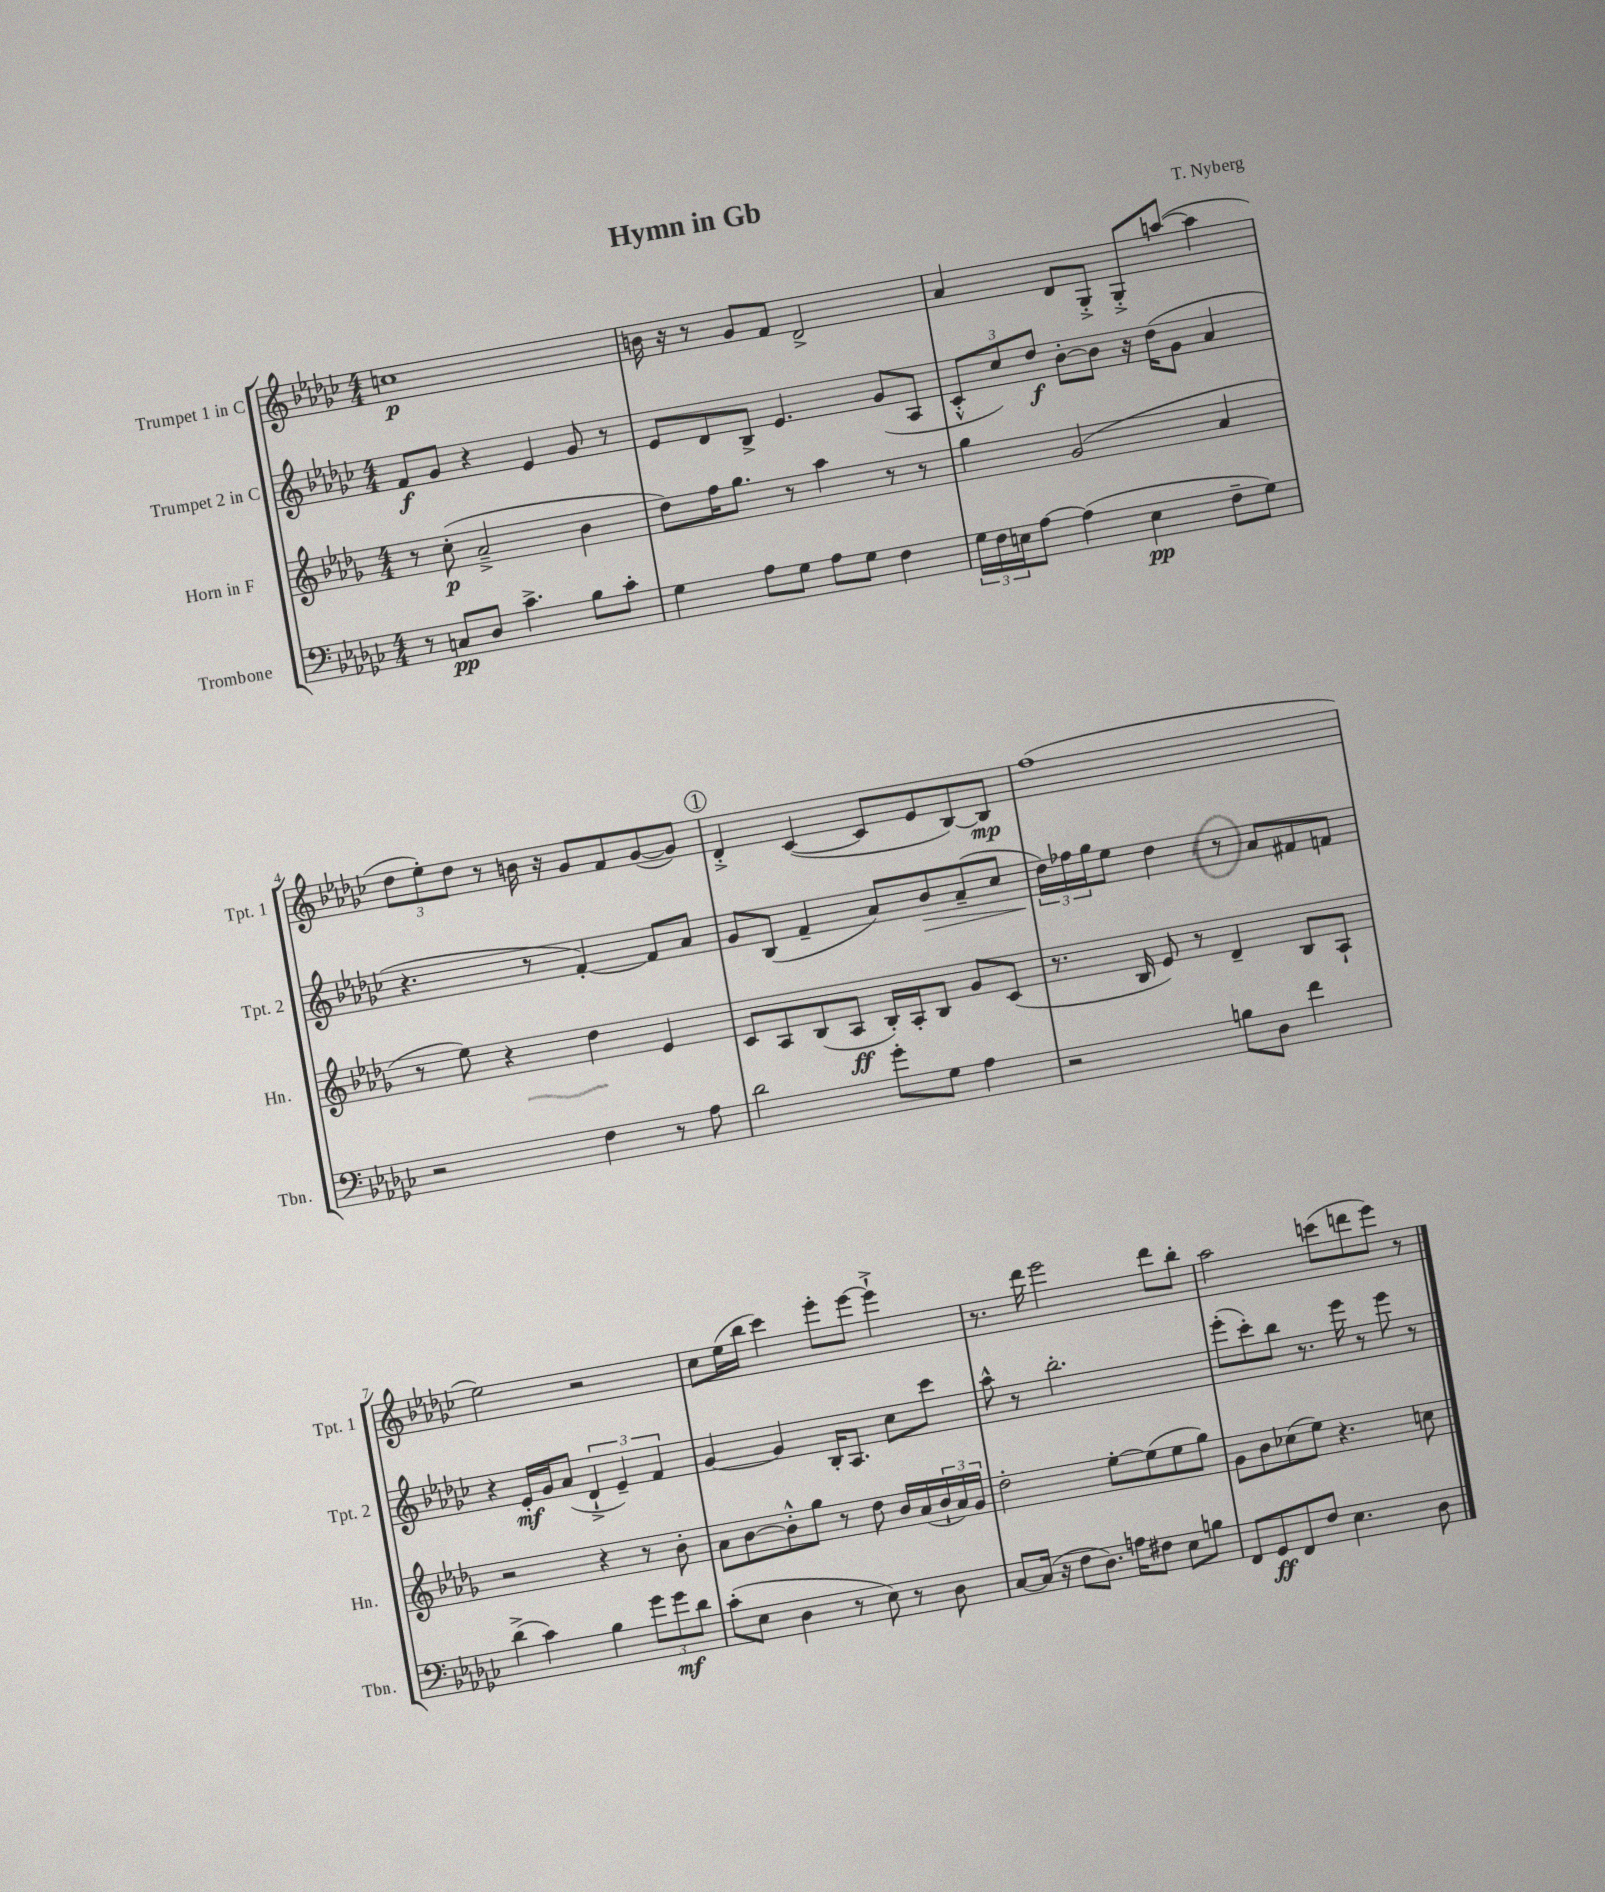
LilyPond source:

\header { title = "Hymn in Gb" composer = "T. Nyberg" }
<<
\new StaffGroup <<
\new Staff = "s0" \with { instrumentName = "Trumpet 1 in C" shortInstrumentName = "Tpt. 1" } {
    \clef treble \key ges \major \numericTimeSignature \time 4/4
    c''1\p |
    b'16 r16 r8 ges'8 f'8 des'2-> |
    aes'4 des'8 ges8-.-> ges8-.-> a''8~( a''4 |
    \tuplet 3/2 { des''8 ees''8-.) des''8 } r8 b'16 r16 ges'8 f'8 ges'8~( ges'8) |
    \mark \markup { \circle "1" } des'4-.-> ces'4~( ces'8 ees'8 bes8~) bes8\mp |
    f''1( |
    ees''2) r2 |
    ces''8 ees''16( bes''16 ces'''4) ees'''8-. ees'''8~ ees'''4-!-> |
    r8. des'''16 ees'''2 des'''8 bes''8-. |
    aes''2 c'''8( d'''8 ees'''8) r8 \bar "|." |
}
\new Staff = "s1" \with { instrumentName = "Trumpet 2 in C" shortInstrumentName = "Tpt. 2" } {
    \clef treble \key ges \major \numericTimeSignature \time 4/4
    f'8\f ges'8 r4 ees'4 ges'8 r8 |
    ees'8 des'8 bes8-> ees'4. ges'8( aes8 |
    \tuplet 3/2 { ces'8-.-^ ces''8) des''8\f } bes'8~-. bes'8 r16 des''16( ges'8 aes'4 |
    r4. r8 f'4~-.) f'8 aes'8 |
    \mark \markup { \circle "1" } ges'8 bes8( f'4-- aes'8) bes'8\> aes'8--( ces''8 |
    \tuplet 3/2 { des''16\!) fes''16 ges''16 } ees''8 des''4 r8 aes'8 fis'8 f'8 |
    r4 ees'16-.\mf ges'16 aes'8( \tuplet 3/2 { des'4-!-> ees'4--) f'4 } |
    ges'4~ ges'4 bes16-. aes8. ces''8 ces'''8 |
    aes''8-^ r8 bes''2.-. |
    ees'''8-.( ces'''8-.) bes''8 r8. ees'''16 r8 ees'''8 r8 \bar "|." |
}
\new Staff = "s2" \with { instrumentName = "Horn in F" shortInstrumentName = "Hn." } {
    \clef treble \key des \major \numericTimeSignature \time 4/4
    r8 c''8-.\p( aes'2---> bes'4 |
    des''8) f''16 ges''8. r8 aes''4 r8 r8 |
    ges''4 ges'2( aes'4 |
    r8 ees''8) r4 des''4 ees'4 |
    \mark \markup { \circle "1" } c'8 aes8 bes8( aes8\ff bes16-.) aes16-. bes8 ges'8 c'8( |
    r8. bes16 ees'8) r8 des'4-- bes8 aes8-! |
    r2 r4 r8 bes'8-. |
    aes'8 bes'8~ bes'8-.-^ ges''8 r8 des''8 bes'16 aes'16( \tuplet 3/2 { bes'16-! aes'16) ges'16 } |
    des''2-. ees''8~-. ees''8( ees''8 ges''8) |
    ges'8 bes'8 ces''8( ees''8) r4. c''8 \bar "|." |
}
\new Staff = "s3" \with { instrumentName = "Trombone" shortInstrumentName = "Tbn." } {
    \clef bass \key ges \major \numericTimeSignature \time 4/4
    r8 c8\pp des8 ces'4.-> bes8 ces'8-. |
    ges4 aes8 ges8 aes8 ges8 f4 |
    \tuplet 3/2 { ges16 f16 e16 } aes8~ aes4( e4\pp f8-- ges8) |
    r2 f4 r8 aes8 |
    \mark \markup { \circle "1" } des'2 ges'8-. ges8 aes4 |
    r2 b8 des8 f'4 |
    des'4->( ces'4) bes4 \tuplet 3/2 { ges'8 ges'8\mf des'8 } |
    ces'8-.( ees8 des4 r8 ees8) r8 des8 |
    ces8~ ces16( r16 f8 des8.) a16 fis8 ees8 b8 |
    f,8 ges,8\ff f,8 f8 ees4. des8 \bar "|." |
}
>>
>>
